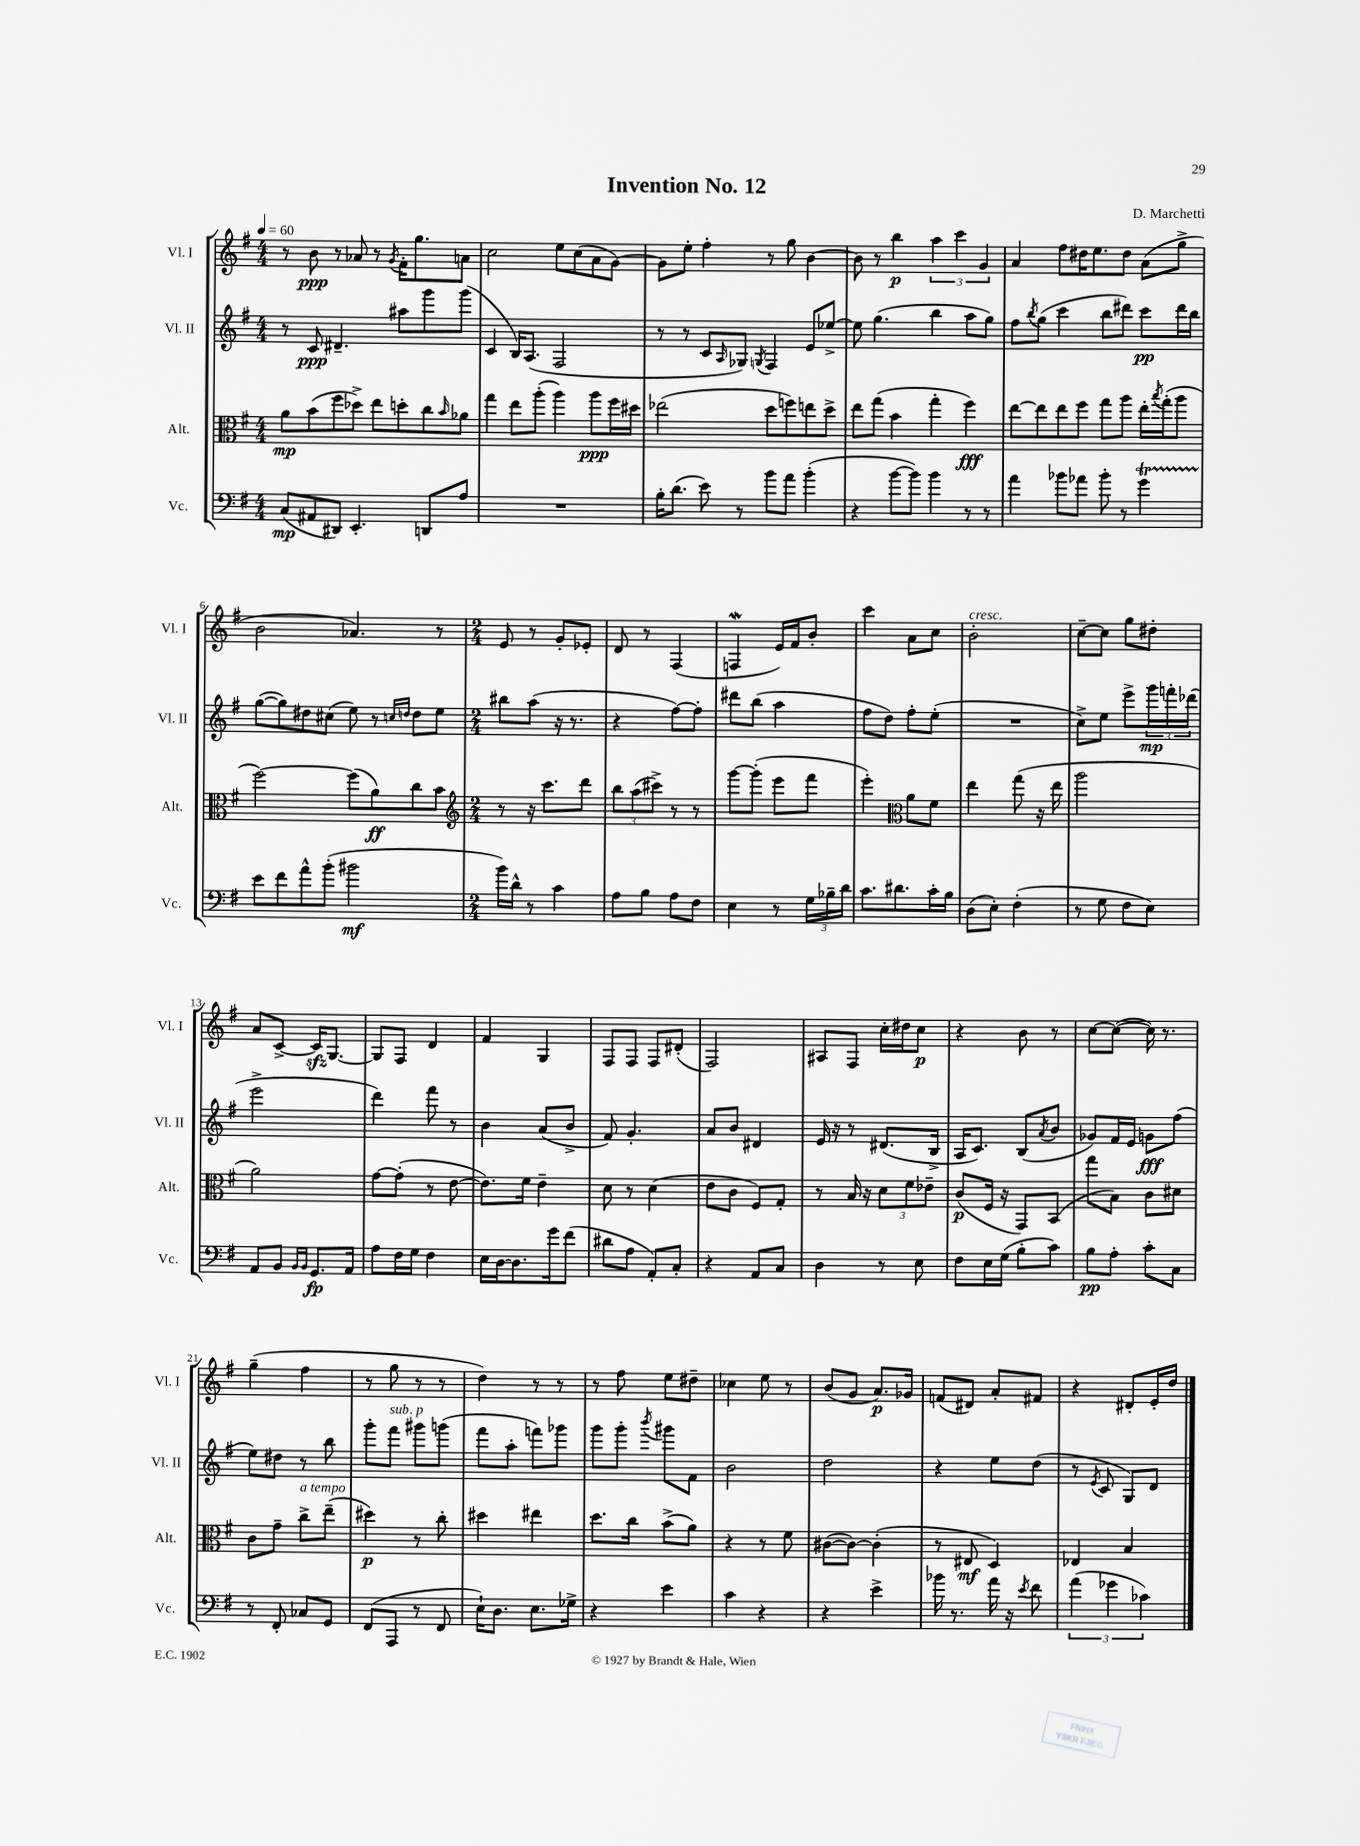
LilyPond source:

\header { title = "Invention No. 12" composer = "D. Marchetti" }
<<
\new StaffGroup <<
\new Staff = "s0" \with { instrumentName = "Vl. I" shortInstrumentName = "Vl. I" } {
    \clef treble \key g \major \numericTimeSignature \time 4/4 \tempo 4 = 60
    r8 b'8\ppp r8 aes'8 r8 \acciaccatura { g'8 } fis'16-. g''8. a'8 |
    c''2 e''8 c''8( a'8 g'8~) |
    g'8 e''8-. fis''4-. r8 g''8 b'4~ |
    b'8 r8 b''4\p \tuplet 3/2 { a''4 c'''4 g'4 } |
    a'4 fis''8 dis''16 e''8. dis''8 a'8( g''8-> |
    b'2 aes'4.) r8 |
    \numericTimeSignature \time 2/4 e'8 r8 g'8-. ees'8-. |
    d'8 r8 fis4( |
    f4\mordent e'16) fis'16 b'8-. |
    c'''4 a'8 c''8 |
    b'2-.^\markup { \italic "cresc." } |
    c''8~-- c''8 g''8 dis''8-. |
    a'8 c'8~-> c'16\sfz g8.~ |
    g8 fis8 d'4 |
    fis'4 g4 |
    fis8 fis8 fis8 dis'8-.( |
    fis2) |
    ais8 fis8 c''16-. dis''16 c''8\p |
    r4 b'8 r8 |
    c''8~ c''8~( c''16) r8. |
    g''4--( fis''4 |
    r8 g''8 r8 r8 |
    d''4) r8 r8 |
    r8 fis''8 e''8 dis''8-- |
    ces''4 e''8 r8 |
    b'8( g'8 a'8.\p) ges'16 |
    f'8( dis'8) a'8-. fis'8 |
    r4 dis'8-. e'16-. d''16 \bar "|." |
}
\new Staff = "s1" \with { instrumentName = "Vl. II" shortInstrumentName = "Vl. II" } {
    \clef treble \key g \major \numericTimeSignature \time 4/4
    r8 c'8\ppp dis'4.-- ais''8 g'''8 g'''8( |
    c'4 b16) a8.( fis2 |
    r8 r8 c'8 \grace { a16 } ges8) \acciaccatura { g8 } fis4 e'8 ees''8~-> |
    ees''8 g''4.( b''4 a''8 g''8) |
    fis''8 \acciaccatura { b''8 } g''8( c'''4 b''8 dis'''8) c'''8\pp dis'''16 b''16 |
    g''8~( g''8) dis''8 cis''8( e''8) r8 \grace { c''16 d''16 } d''8 e''8 |
    \numericTimeSignature \time 2/4 bis''8 a''8( r16 r8. |
    r4 fis''8~) fis''8-. |
    dis'''8 b''8( a''4 |
    fis''8 d''8) fis''8-. e''8-.( |
    R2 |
    c''8->) e''8 e'''8-> \tuplet 3/2 { g'''16\mp f'''16-. des'''16( } |
    e'''2-> |
    d'''4) fis'''8 r8 |
    b'4 a'8( b'8-> |
    fis'8) g'4.-. |
    a'8 b'8 dis'4 |
    e'16 r16 r8 dis'8.( b16-> |
    a16 c'8.) b8( \acciaccatura { a'8 } b'8 |
    ges'8) fis'16 e'16 g'8\fff fis''8( |
    e''8) dis''8 r8 b''8 |
    g'''8-. fis'''8^\markup { \italic "sub. p" } gis'''8 g'''8( |
    fis'''8 a''8-. f'''8) ges'''8 |
    g'''8 g'''8-. \acciaccatura { b'''8 } gis'''8 fis'8 |
    b'2 |
    d''2 |
    r4 e''8 d''8( |
    r8 \acciaccatura { e'8 } c'8 g8) d'8 \bar "|." |
}
\new Staff = "s2" \with { instrumentName = "Alt." shortInstrumentName = "Alt." } {
    \clef alto \key g \major \numericTimeSignature \time 4/4
    a'8\mp b'8( fis''8 des''8->) e''8 d''8-. c''8 \grace { b'16 } aes'8 |
    g''4 e''8 a''8-.( a''4) a''8\ppp fis''16 dis''16 |
    ees''2( d''8 f''8) e''8 d''8-> |
    e''8 g''8( b'4 g''4-. fis''4\fff) |
    e''8~ e''8 e''8 fis''8 g''8 a''8 e''16-. \acciaccatura { b''8 } g''16-.( a''8 |
    fis''2~) fis''8( a'8\ff) c''8 b'8 |
    \numericTimeSignature \time 2/4 \clef treble r8 r16 c'''8. d'''8 |
    \tuplet 3/2 { b''8 a''8( cis'''8->) } r8 r8 |
    g'''8~ g'''8-.( e'''8 fis'''8 |
    e'''4-.) \clef alto a'8 fis'8 |
    e''4 g''8( r16 e''16 |
    a''2 |
    a'2) |
    g'8~ g'8-.( r8 e'8~ |
    e'8.) fis'16 e'4-- |
    d'8 r8 d'4( |
    e'8 c'8 fis8) g8-. |
    r8 b16 r16 \tuplet 3/2 { d'8 fis'8 ees'8-- } |
    c'8\p( fis16 r16 g,8) b,8( |
    g''8 b8) c'8 dis'8 |
    c'8 g'8-- c''8->^\markup { \italic "a tempo" } e''8--( |
    dis''4\p) r8 c''8-. |
    dis''4 eis''4 |
    d''8. c''16 b'8->( a'8) |
    r4 r8 fis'8 |
    cis'8~( cis'8~) cis'4-.( |
    r8 eis8\mf d4) |
    ees4 b4 \bar "|." |
}
\new Staff = "s3" \with { instrumentName = "Vc." shortInstrumentName = "Vc." } {
    \clef bass \key g \major \numericTimeSignature \time 4/4
    c8\mp( ais,8 dis,8) e,4.-. d,8 a8 |
    R1 |
    b16-. d'8.( e'8) r8 b'8 a'8 b'4-.( |
    r4 b'8~ b'8) b'4 r8 r8 |
    a'4 bes'8 aes'8 bes'8-. r8 g'4\startTrillSpan |
    e'8\stopTrillSpan fis'8 a'8-^ b'8-.( bis'2\mf |
    \numericTimeSignature \time 2/4 b'16) d'16-^ r8 c'4 |
    a8 b8 a8 fis8 |
    e4 r8 \tuplet 3/2 { g16 bes16-- d'16 } |
    c'8. dis'8. c'16-. b16 |
    d8( e8-.) fis4-.( |
    r8 g8 fis8 e8) |
    a,8 b,8 \grace { b,16 b,16 } g,8.\fp a,16 |
    a8 fis16 g16 fis4 |
    e16 d16~ d8. g'16 fis'8( |
    dis'8 a8 a,8-.) c8-. |
    r4 a,8 c8 |
    d4 r8 e8 |
    fis8 e16 g16( b8-. c'8) |
    b8\pp a8-. c'8-. c8 |
    r8 fis,8-. ces8 g,8 |
    fis,8( a,,8 r8 fis,8 |
    e16-!) d8. e8. ges16-> |
    r4 e'4 |
    c'4 r4 |
    r4 e'4-> |
    bes'16 r8. a'16 r16 \acciaccatura { e'8 } fis'8 |
    \tuplet 3/2 { a'4( ges'4 ces'4) } \bar "|." |
}
>>
>>
